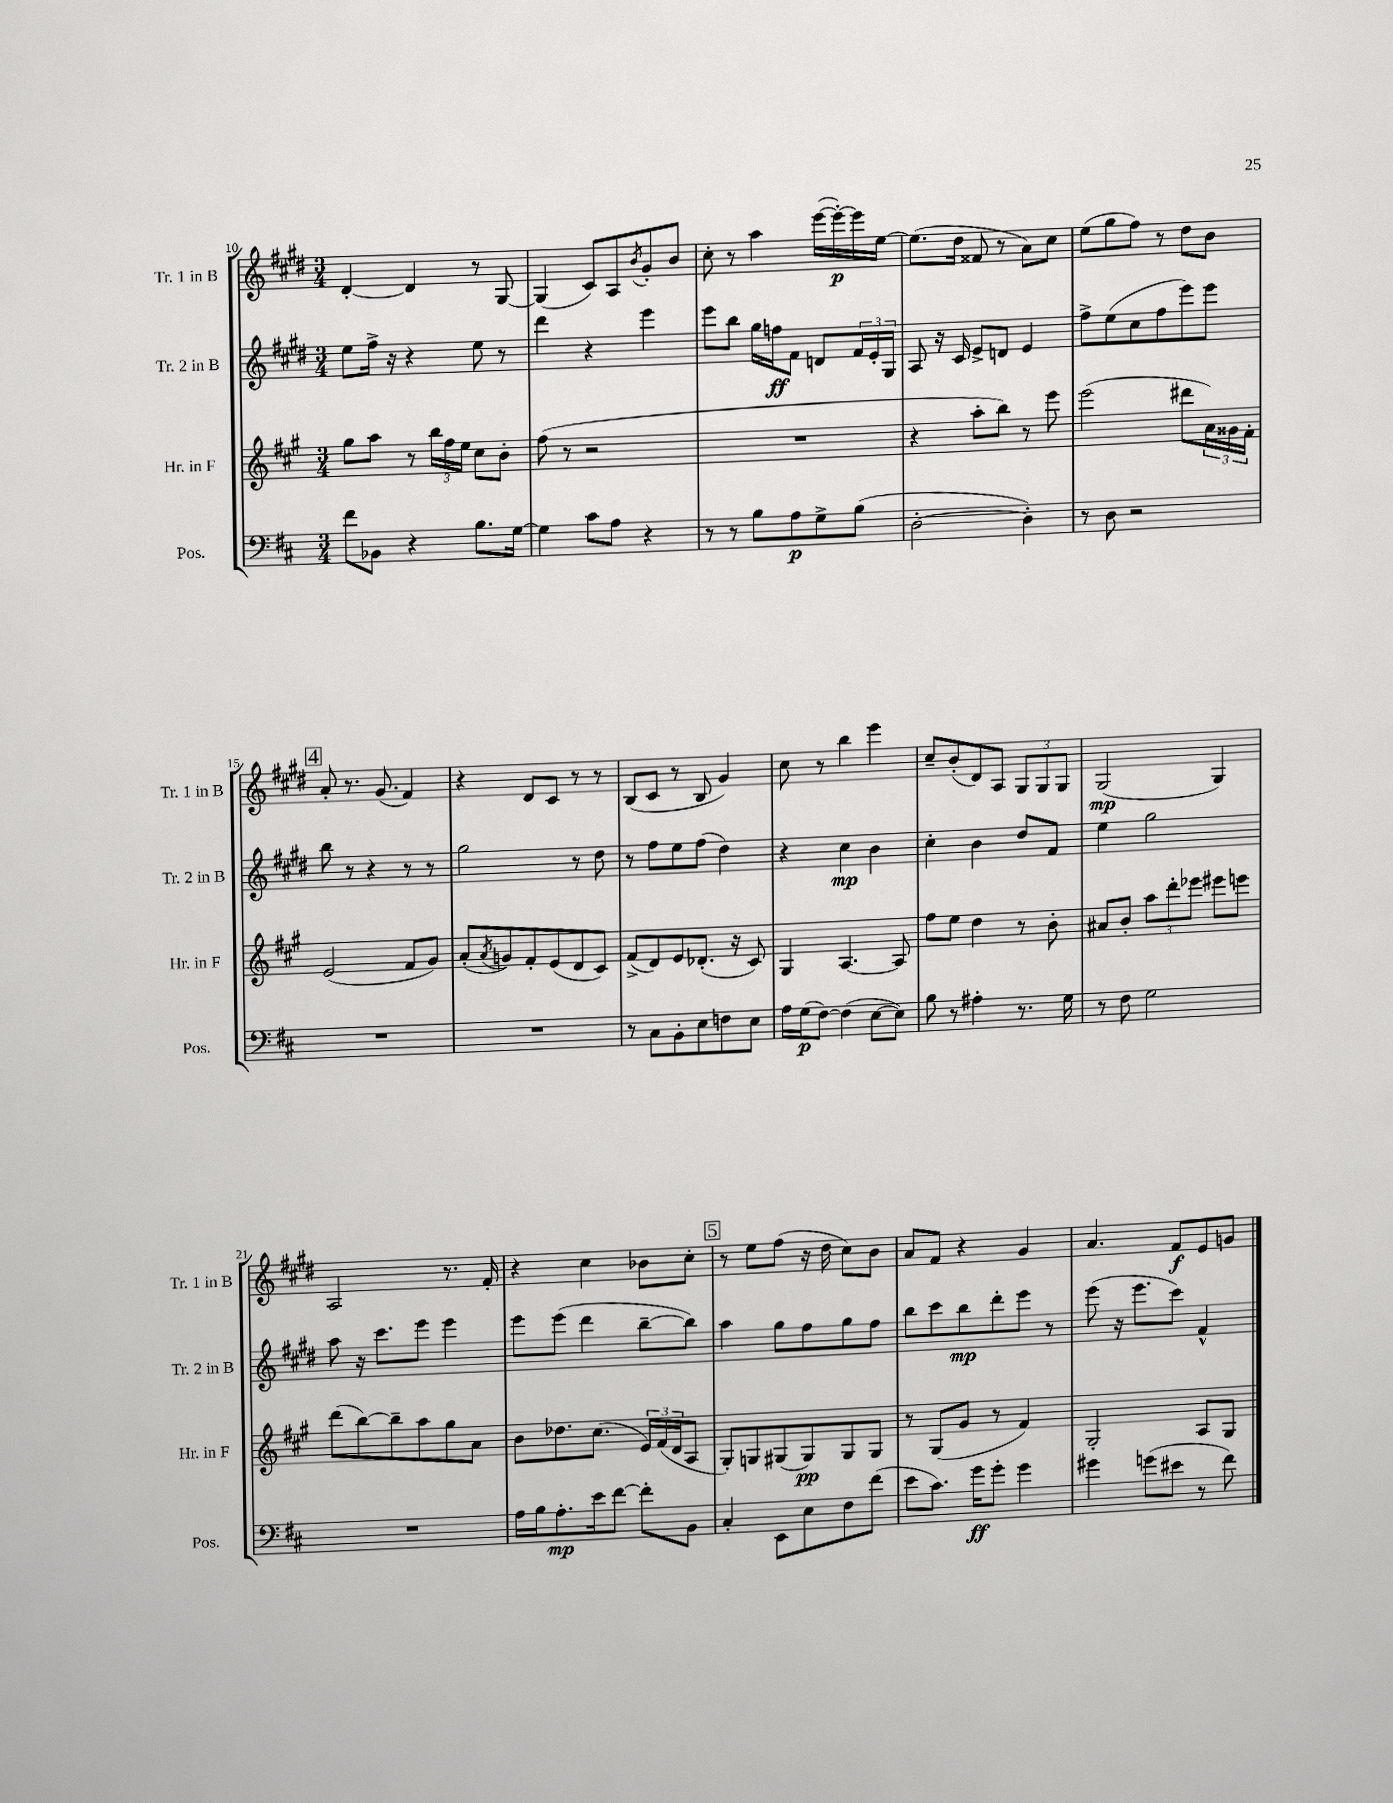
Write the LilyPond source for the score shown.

<<
\new StaffGroup <<
\new Staff = "s0" \with { instrumentName = "Tr. 1 in B" shortInstrumentName = "Tr. 1 in B" } {
    \clef treble \key e \major \numericTimeSignature \time 3/4
    dis'4~-. dis'4 r8 gis8~ |
    gis4( cis'8) a8 \acciaccatura { b'8 } gis'8-. b'8 |
    cis''8-. r8 a''4 e'''16~( e'''16~-.\p) e'''16 e''16~ |
    e''8.( dis''16 fisis'8 r8 a'8) cis''8 |
    e''8( gis''8 fis''8) r8 dis''8 b'8 |
    \mark \markup { \box "4" } a'8-. r8. gis'8.( fis'4) |
    r4 dis'8 cis'8 r8 r8 |
    b8( cis'8 r8 b8 gis'4) |
    cis''8 r8 b''4 e'''4 |
    cis''8-- b'8-.( dis'8) a8 \tuplet 3/2 { gis8 gis8 gis8 } |
    gis2\mp( gis4) |
    a2 r8. fis'16-. |
    r4 cis''4 bes'8 cis''8-. |
    \mark \markup { \box "5" } r8 e''8 fis''8( r16 dis''16 cis''8) b'8 |
    a'8 fis'8 r4 gis'4 |
    a'4. fis'8\f e'8 g'8 \bar "|." |
}
\new Staff = "s1" \with { instrumentName = "Tr. 2 in B" shortInstrumentName = "Tr. 2 in B" } {
    \clef treble \key e \major \numericTimeSignature \time 3/4
    e''8 fis''16-> r16 r4 e''8 r8 |
    dis'''4 r4 e'''4 |
    e'''8 b''8 gis''16 f''16\ff fis'8 d'8 \tuplet 3/2 { fis'16 e'16-. gis16 } |
    a8 r16 cis'16 e'8-> d'8 e'4 |
    fis''8-> e''8( cis''8 fis''8 e'''8) e'''8 |
    \mark \markup { \box "4" } b''8 r8 r4 r8 r8 |
    gis''2 r8 dis''8 |
    r8 fis''8 e''8 fis''8( dis''4) |
    r4 cis''4\mp b'4 |
    cis''4-. b'4 dis''8 fis'8 |
    e''4 gis''2 |
    a''8 r16 cis'''8. e'''8 e'''4 |
    e'''8 e'''8( dis'''4 b''8~-- b''8) |
    \mark \markup { \box "5" } a''4 gis''8 fis''8 gis''8 fis''8 |
    b''8 cis'''8 b''8\mp dis'''8-. e'''8 r8 |
    e'''8( r16 e'''8. cis'''8) fis'4-^ \bar "|." |
}
\new Staff = "s2" \with { instrumentName = "Hr. in F" shortInstrumentName = "Hr. in F" } {
    \clef treble \key a \major \numericTimeSignature \time 3/4
    gis''8 a''8 r8 \tuplet 3/2 { b''16 fis''16 e''16 } cis''8 b'8-. |
    fis''8( r8 r2 |
    R2. |
    r4 a''8-. b''8) r8 e'''8 |
    e'''2( dis'''8 \tuplet 3/2 { a'16) gisis'16 fis'16-. } |
    \mark \markup { \box "4" } e'2( fis'8 gis'8) |
    a'8-.( \acciaccatura { a'8 } g'8) fis'8-. e'8( d'8 cis'8) |
    fis'8->( d'8) e'8 des'8.-.( r16 cis'8) |
    gis4 a4.~ a8 |
    fis''8 e''8 d''4 r8 b'8-. |
    ais'8 b'8-. \tuplet 3/2 { a''8 d'''8-. ees'''8 } eis'''8 e'''8 |
    d'''8( b''8~) b''8-- a''8 gis''8 a'8 |
    b'8 des''8. cis''8.( \tuplet 3/2 { e'16) fis'16( d'16 } a8 |
    \mark \markup { \box "5" } gis8-.) g8 gis8( gis8\pp) gis8 gis8 |
    r8 gis8( gis'8 r8 fis'4) |
    gis2-. a8 gis8 \bar "|." |
}
\new Staff = "s3" \with { instrumentName = "Pos." shortInstrumentName = "Pos." } {
    \clef bass \key d \major \numericTimeSignature \time 3/4
    fis'8 bes,8 r4 b8. g16~ |
    g4 cis'8 a8 r4 |
    r8 r8 b8 a8\p g8-> b8( |
    d2~-. d4-.) |
    r8 d8 r2 |
    \mark \markup { \box "4" } R2. |
    R2. |
    r8 cis8 b,8-. e8 f8 e8 |
    a16 g16\p( fis8~) fis4( e8~ e8) |
    b8 r8 ais4-. r8. g16 |
    r8 fis8 g2 |
    R2. |
    a16 b16 a8.-.\mp e'16 fis'8~ fis'8-. b,8 |
    \mark \markup { \box "5" } cis4-. e,8 e8 fis8 fis'8( |
    e'8 cis'8.) g'16\ff g'8-. g'4 |
    gis'4 g'8( eis'8 r8 fis'8) \bar "|." |
}
>>
>>
\layout { \context { \Score currentBarNumber = #10 } }
